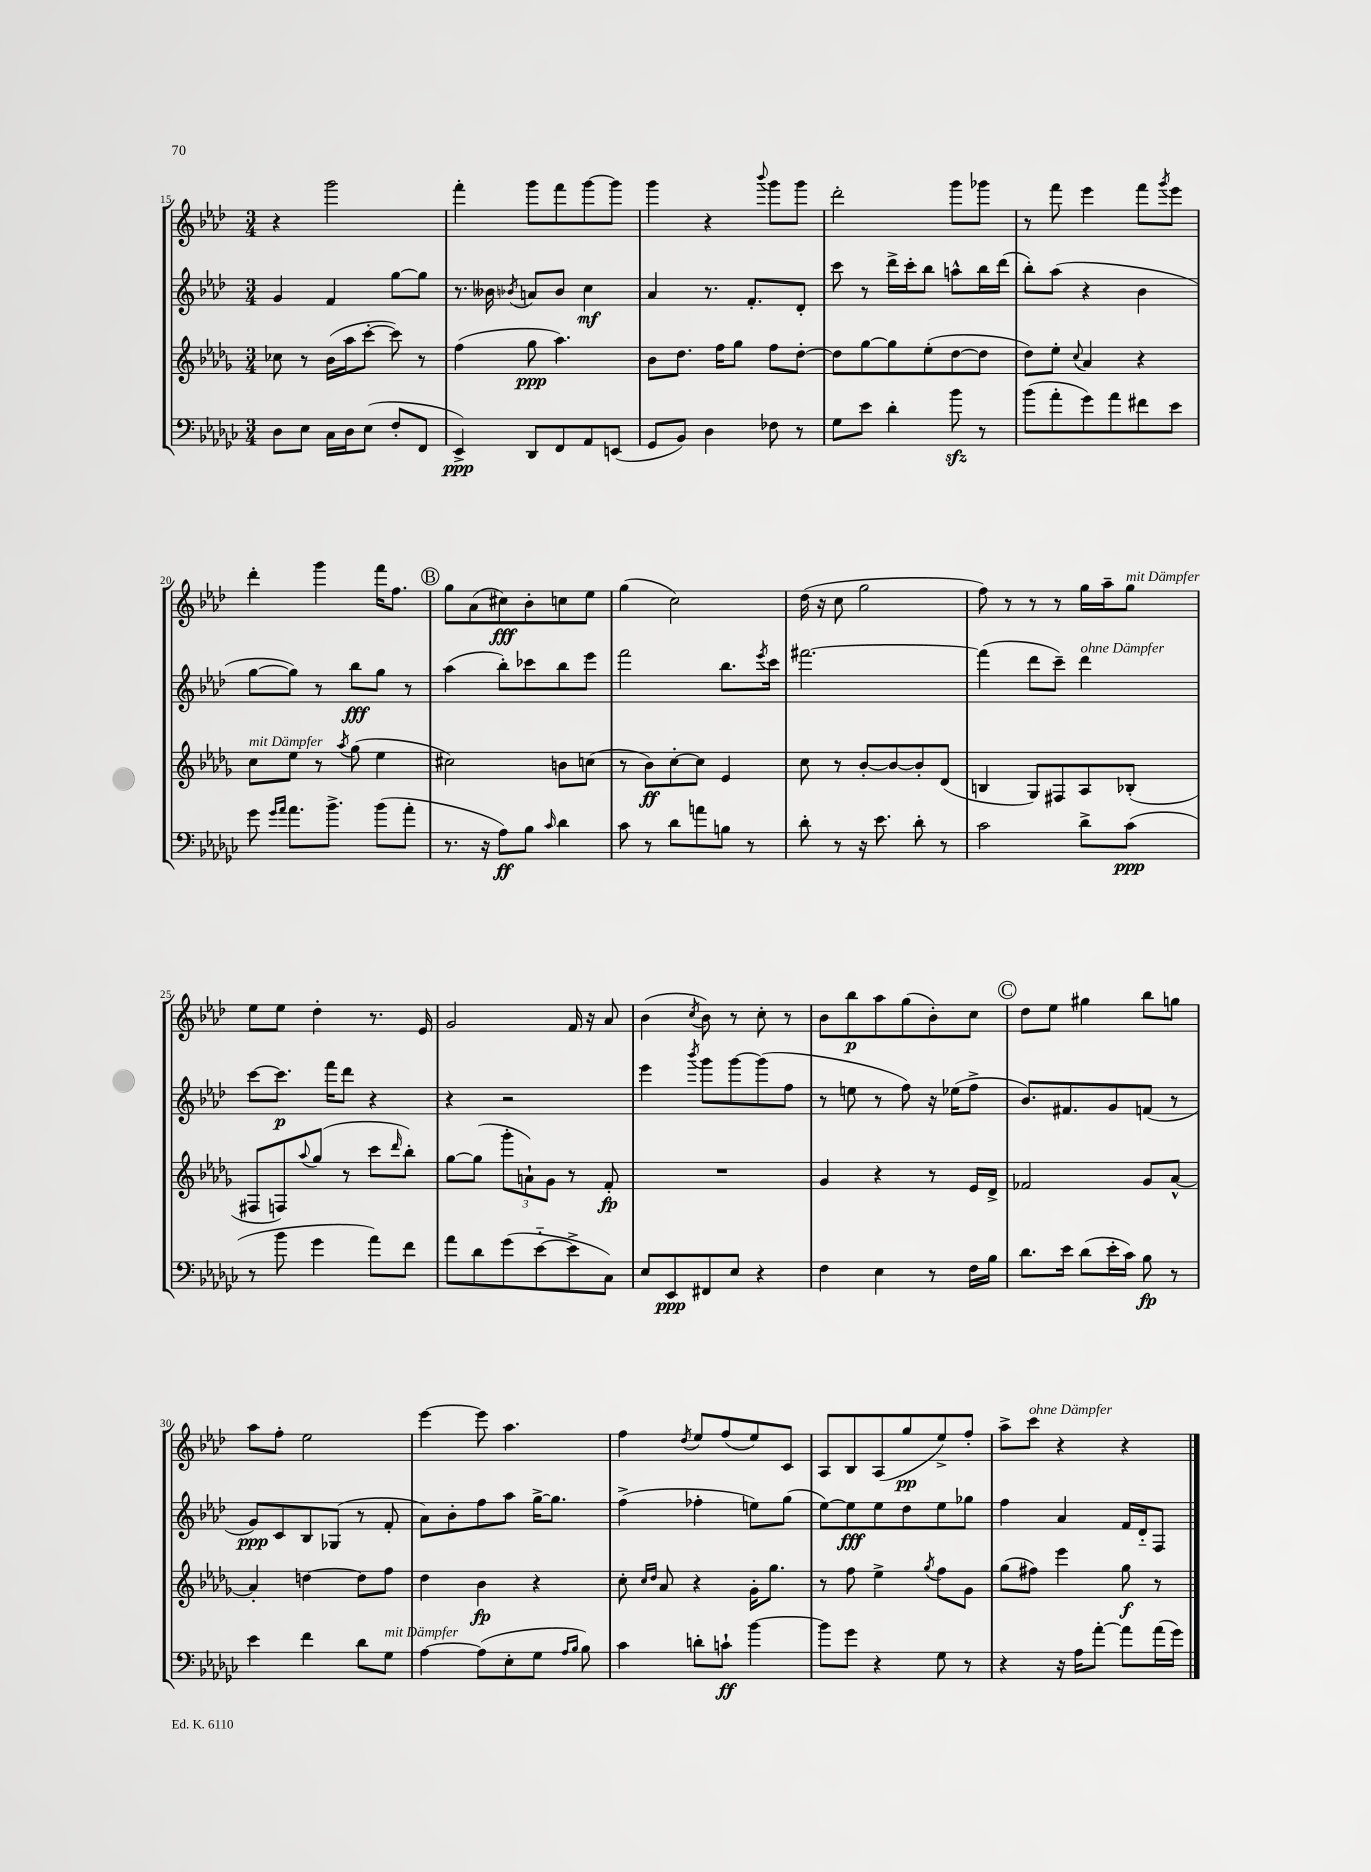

**kern	**kern	**kern	**kern
*staff4	*staff3	*staff2	*staff1
*clefF4	*clefG2	*clefG2	*clefG2
*k[b-e-a-d-g-c-]	*k[b-e-a-d-g-]	*k[b-e-a-d-]	*k[b-e-a-d-]
*M3/4	*M3/4	*M3/4	*M3/4
8D-\L	8cc-\	4g/	4r
8E-\J	8r	.	.
16C-\LL	(16b-\LL	4f/	2ggg\
16D-\J	16aa-\J	.	.
(8E-\J	[8ccc'\J	.	.
8F'/L	8ccc\])	[8gg\L	.
8FF/J	8r	8gg\]J	.
=	=	=	=
4EE-^/)	(4ff\	8.r	4fff'\
.	.	16b--\	.
.	.	8qb-/	.
8DD-/L	8gg-\	8a/L	8ggg\L
8FF/	4.aa-\)	8b-/J	8fff\
8AA-/	.	4cc\	[8ggg\
(8EE/J	.	.	8ggg\]J
=	=	=	=
8GG-/L	8b-\L	4a-/	4ggg\
8BB-/J)	8.dd-\J	.	.
4D-\	.	8.r	4r
.	16ff\LK	.	.
.	8gg-\J	.	.
.	.	8.f'/L	.
.	.	.	8qqbbb-/
8F-\	8ff\L	.	8ggg\L
8r	[8dd-'\J	8d-'/J	8ggg\J
=	=	=	=
8G-\L	8dd-\]L	8ccc\	2ddd-'\
8e-\J	[8gg-\	8r	.
4d-'\	8gg-\]	16ddd-^\LL	.
.	.	16ccc'\J	.
.	(8ee-'\	8bb-\J	.
8b-\	[8dd-\	8aa^^\L	8ggg\L
8r	8dd-\]J	16bb-\L	8ggg-\J
.	.	(16ddd-\JJ	.
=	=	=	=
(8b-\L	8dd-\L)	8bb-'\L)	8r
8a-'\	8ee-'\J	(8aa-\J	8fff\
.	8qqcc/	.	.
8g-\)	4a-/	4r	4eee-\
8a-\	.	.	.
8f#\	4r	4b-\	8fff\L
.	.	.	8qggg/
8e-\J	.	.	8eee-\J
=	=	=	=
8g-\	8cc\L	[8gg\L	4ddd-'\
16qqg-/LL	.	.	.
16qqa-/JJ	.	.	.
8.a-\L	8ee-\J	8gg\]J)	.
.	8r	8r	4ggg\
8.b-^\J	.	.	.
.	8qaa-/	.	.
.	(8gg-\	8bb-\L	.
(8b-\L	4ee-\	8gg\J	16fff\LK
.	.	.	8.ff\J
8a-'\J	.	8r	.
=	=	=	=
8.r	2cc#\)	(4aa-\	8gg\L
.	.	.	(8a-\
16r	.	.	.
8A-\L)	.	8bb-'\L)	8cc#\)
8B-\J	.	8ccc-\	8b-'\
16qqc-/	.	.	.
4d-\	8b\L	8bb-\	8cc\
.	(8cc\J	8eee-\J	8ee-\J
=	=	=	=
8c-\	8r	2fff\	(4gg\
8r	8b-\L)	.	.
8d-\L	[8cc'\	.	2cc\)
8a\	8cc\]J	.	.
8B\J	4e-/	8.bb-\L	.
8r	.	.	.
.	.	8qeee-/	.
.	.	16ccc\Jk	.
=	=	=	=
8d-'\	8cc\	[2.fff#\	(16dd-\
.	.	.	16r
8r	8r	.	8cc\
16r	[8b-'/L	.	2gg\
8.e-\	.	.	.
.	8b-/_	.	.
8d-'\	8b-'/]	.	.
8r	(8d-/J	.	.
=	=	=	=
2c-\	4B/	(4fff#\]	8ff\)
.	.	.	8r
.	8G-/L)	8ddd-\L	8r
.	8F#/	8ccc~\J)	8r
8d-^\L	8A-/	4ddd-\	16gg\LL
.	.	.	16aa-~\J
(8c-\J	(8B-'/J	.	8gg\J
=	=	=	=
8r	8F#/L	[8ccc\L	8ee-\L
8b-\	8F/)	8.ccc\]J	8ee-\J
.	8qqaa-/	.	.
4g-\	(8gg-/J	.	4dd-'\
.	.	16fff\LK	.
.	8r	8ddd-\J	.
8a-\L)	8ccc\L	4r	8.r
.	16qqddd-/	.	.
8f\J	8bb-'\J)	.	.
.	.	.	16e-/
=	=	=	=
8a-\L	[8gg-\L	4r	2g/
8d-\	(8gg-\]J	.	.
(8g-\	12ggg-'\L	2r	.
.	12a`\)	.	.
[8e-'~\	.	.	.
.	12g-\J	.	.
8e-^\]	8r	.	16f/
.	.	.	16r
8C-\J)	8f'/	.	8a-/
=	=	=	=
8E-/L	2.r	4eee-\	(4b-\
8EE-/	.	.	.
.	.	8qbbb-/	8qcc/
8FF#/	.	8ggg\L	8b-\)
8E-/J	.	[8ggg\	8r
4r	.	(8ggg\]	8cc'\
.	.	8ff\J	8r
=	=	=	=
4F\	4g-/	8r	8b-\L
.	.	8ee\	8bb-\
4E-\	4r	8r	8aa-\
.	.	8ff\)	(8gg\
8r	8r	16r	8b-'\)
.	.	(16ee-\LK	.
16F\LL	16e-/LL	8ff^\J	8cc\J
16B-\JJ	16d-^/JJ	.	.
=	=	=	=
8.d-\L	2f-/	8.b-/L)	8dd-\L
.	.	.	8ee-\J
16e-\Jk	.	8.f#/	.
(8d-\L	.	.	4gg#\
16e-'\L	.	8g/	.
16c-\JJ)	.	.	.
8B-\	8g-/L	(8f/J	8bb-\L
8r	[8a-^^/J	8r	8gg\J
=	=	=	=
4e-\	4a-'/]	8g/L)	8aa-\L
.	.	8c/	8ff'\J
4f\	[4dd\	8B-/	2ee-\
.	.	(8G-/J	.
8d-\L	8dd\]L	8r	.
8G-\J	8ff\J	8f'/	.
=	=	=	=
[4A-\	4dd-\	8a-\L)	[4eee-\
.	.	8b-'\	.
(8A-\]L	4b-\	8ff\	8eee-\]
8E-'\	.	8aa-\J	4.aa-\
8G-\J	4r	[16gg^\LK	.
.	.	8.gg\]J	.
16qqA-/LL	.	.	.
16qqB-/JJ	.	.	.
8B-\)	.	.	.
=	=	=	=
4c-\	8cc'\	(4ff^\	4ff\
.	16qqcc/LL	.	.
.	16qqdd-/JJ	.	.
.	8a-/	.	.
.	.	.	8qdd-/
8d'\L	4r	4ff-'\	8ee-/L
8c`\J	.	.	(8ff/
[4b-\	16g-'\LK	8ee\L)	8ee-/)
.	8.gg-\J	.	.
.	.	(8gg\J	8c/J
=	=	=	=
8b-\]L	8r	[8ee-\L)	8A-/L
8g-\J	8ff\	8ee-\]	8B-/
4r	4ee-^\	8ee-\	(8A-/
.	.	8dd-\	8gg/
.	8qgg-/	.	.
8G-\	8ff\L	8ee-\	8ee-^/)
8r	8g-\J	8gg-\J	8ff'/J
=	=	=	=
4r	(8gg-\L	4ff\	8aa-^\L
.	8ff#\J)	.	8ccc\J
16r	4eee-\	4a-/	4r
16A-\LK	.	.	.
[8a-'\J	.	.	.
8a-\]L	8gg-\	16f/LL	4r
.	.	16d-'~/J	.
(16a-\L	8r	8F/J	.
16g-\JJ)	.	.	.
==	==	==	==
*-	*-	*-	*-
